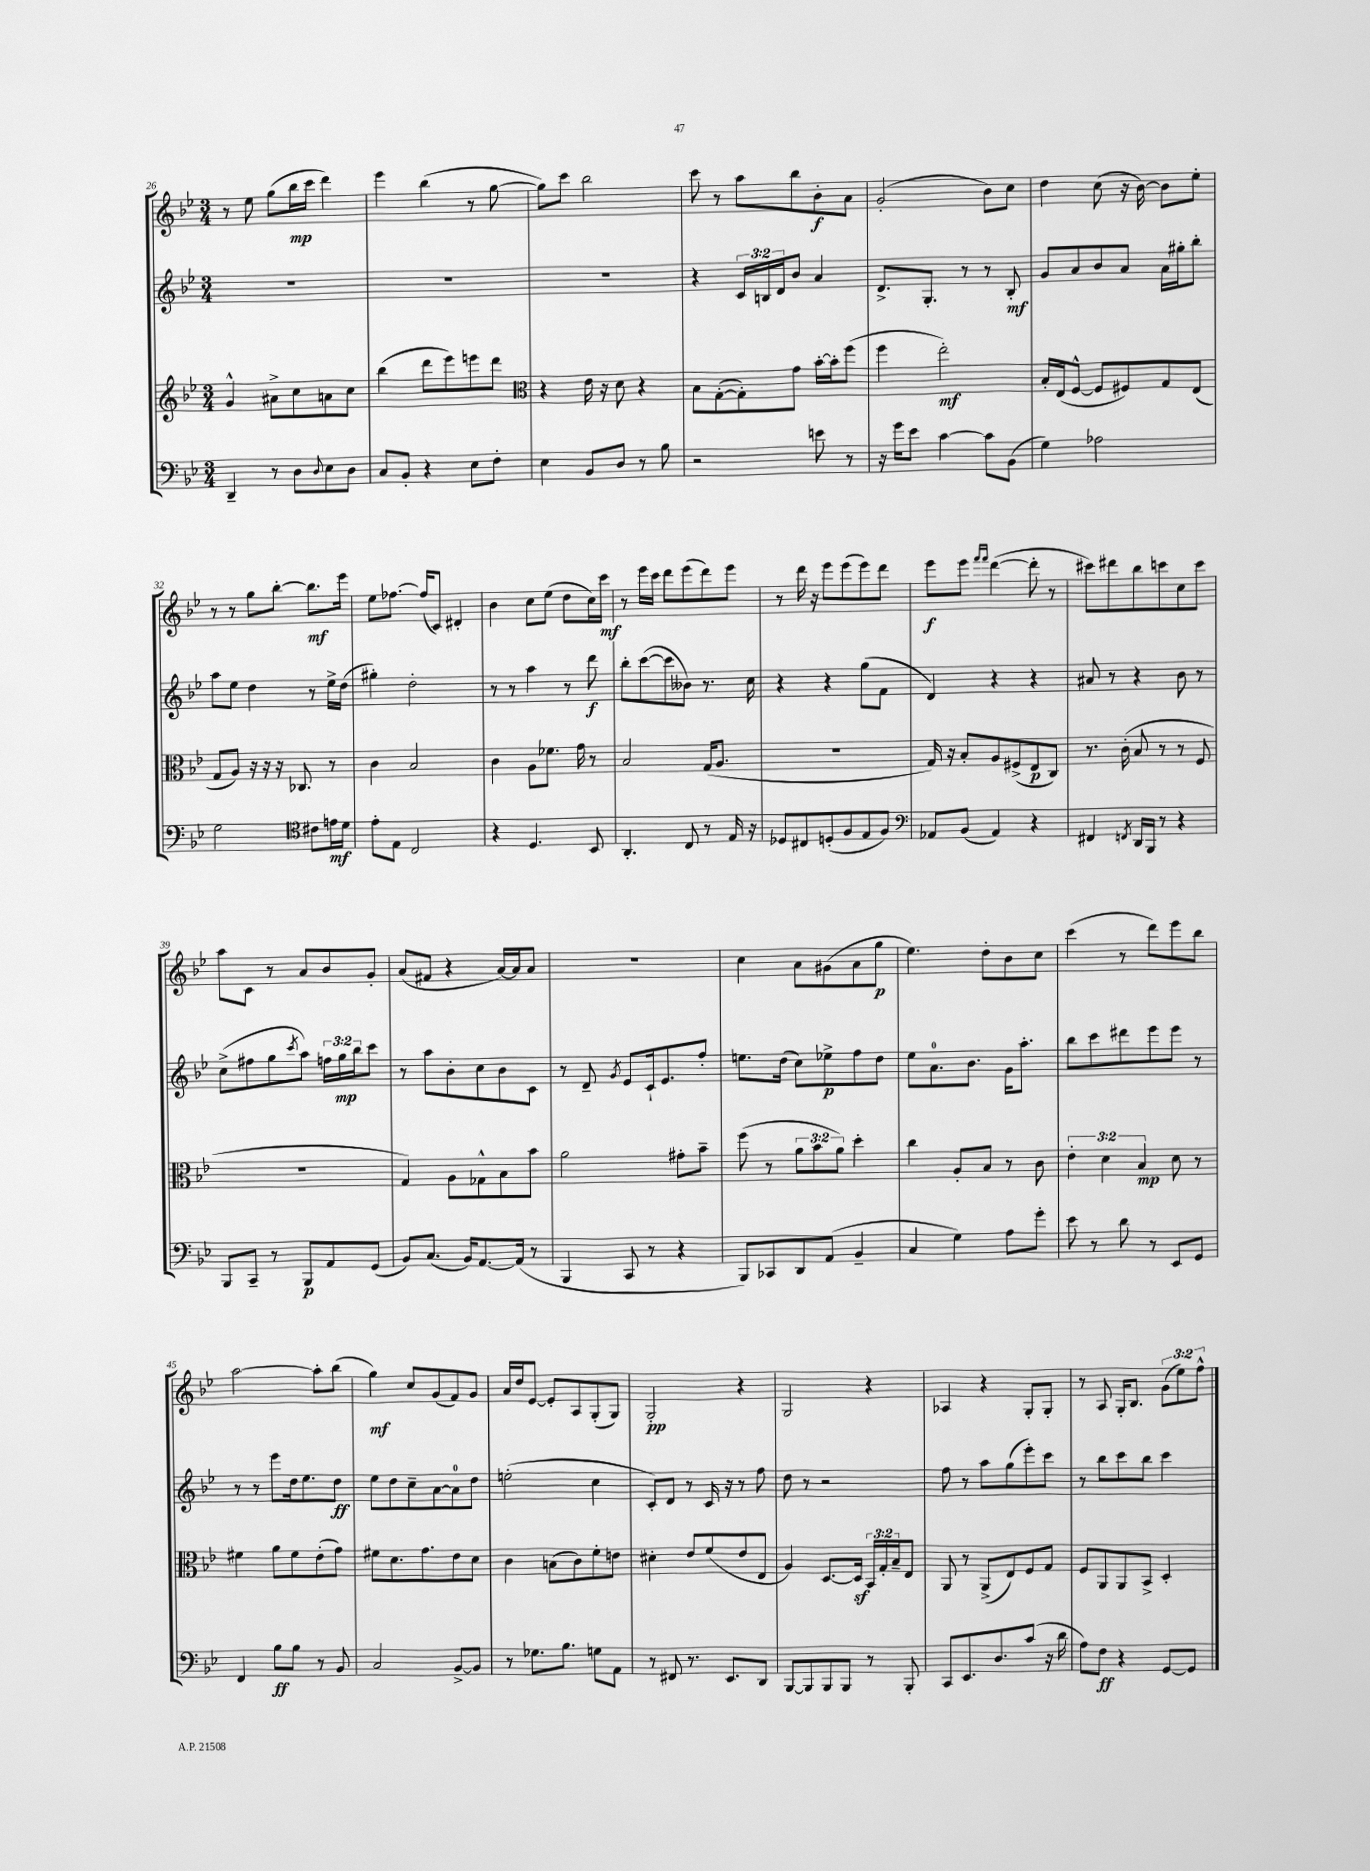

**kern	**dynam	**kern	**dynam	**kern	**dynam	**kern	**dynam
*part4	*part4	*part3	*part3	*part2	*part2	*part1	*part1
*staff4	*staff4	*staff3	*staff3	*staff2	*staff2	*staff1	*staff1
*clefF4	*	*clefG2	*	*clefG2	*	*clefG2	*
*k[b-e-]	*	*k[b-e-]	*	*k[b-e-]	*	*k[b-e-]	*
*M3/4	*	*M3/4	*	*M3/4	*	*M3/4	*
=26	=26	=26	=26	=26	=26	=26	=26
4DD~/	.	4g^^/	.	2.r	.	8r	.
.	.	.	.	.	.	8ee-\	.
8r	.	8a#X^\L	.	.	.	(8gg\L	.
8D\L	.	8cc\	.	.	.	16bb-\L	mp
.	.	.	.	.	.	16ccc\JJ	.
8qqD/	.	.	.	.	.	.	.
8E-\	.	8an\	.	.	.	4ddd\)	.
8D\J	.	8cc\J	.	.	.	.	.
=27	=27	=27	=27	=27	=27	=27	=27
8C/L	.	(4bb-\	.	2.r	.	4eee-\	.
8BB-'/J	.	.	.	.	.	.	.
4r	.	8ddd\L	.	.	.	(4bb-\	.
.	.	8eee-\)	.	.	.	.	.
8E-\L	.	8eeen\	.	.	.	8r	.
8F'\J	.	8ddd\J	.	.	.	[8gg\	.
=28	=28	=28	=28	=28	=28	=28	=28
*	*	*clefC3	*	*	*	*	*
4E-\	.	4r	.	2.r	.	8gg\L])	.
.	.	.	.	.	.	8ccc\J	.
8BB-/L	.	16e-\	.	.	.	2bb-\	.
.	.	16r	.	.	.	.	.
8D/J	.	8d\	.	.	.	.	.
8r	.	4r	.	.	.	.	.
8B-\	.	.	.	.	.	.	.
=29	=29	=29	=29	=29	=29	=29	=29
2r	.	8B-\L	.	4r	.	8ccc\	.
.	.	([8G'\	.	.	.	8r	.
.	.	8G'\])	.	24c/LL	.	8aa\L	.
.	.	.	.	24Bn/	.	.	.
.	.	.	.	24d/J	.	.	.
.	.	8g\J	.	8b-/J	.	8bb-\	.
8en\	.	[16b-'\LL	.	4a/	.	8b-'\	f
.	.	16b-'\J]	.	.	.	.	.
8r	.	(8ff\J	.	.	.	8a\J	.
=30	=30	=30	=30	=30	=30	=30	=30
16r	.	4ff\	.	8.d^/L	.	(2g'/	.
16g\KL	.	.	.	.	.	.	.
8e-\J	.	.	.	.	.	.	.
.	.	.	.	8.G'/J	.	.	.
[4c\	.	2ee-'\)	mf	.	.	.	.
.	.	.	.	8r	.	.	.
8c\L]	.	.	.	8r	.	8b-\L)	.
(8BB-\J	.	.	.	8B-'/	mf	8cc\J	.
=31	=31	=31	=31	=31	=31	=31	=31
4G\)	.	16B-'/LL	.	8g/L	.	4dd\	.
.	.	(16E-/J	.	.	.	.	.
.	.	[8F^^/J	.	8a/	.	.	.
2A-X\	.	8F/L]	.	8b-/	.	(8cc\	.
.	.	8F#X/)	.	8a/J	.	16r	.
.	.	.	.	.	.	[16b-\)	.
.	.	8G/	.	16a\LL	.	8b-\L]	.
.	.	.	.	16gg#X'\J	.	.	.
.	.	(8E-/J	.	8bb-'\J	.	8ee-'\J	.
!!LO:LB:g=z
=32	=32	=32	=32	=32	=32	=32	=32
2G\	.	8G/L	.	8aa\L	.	8r	.
.	.	8A/J)	.	8ee-\J	.	8r	.
.	.	16r	.	4dd\	.	8gg\L	.
.	.	16r	.	.	.	.	.
.	.	16r	.	.	.	[8bb-'\J	.
.	.	8.C-X/	.	.	.	.	.
*clefC4	*	*	*	*	*	*	*
8c#X\L	.	.	.	8r	.	8.bb-\L]	mf
16en\L	mf	8r	.	16ee-^\LL	.	.	.
16d\JJ	.	.	.	(16dd\JJ	.	16eee-\Jk	.
=33	=33	=33	=33	=33	=33	=33	=33
8e-'\L	.	4c\	.	4gg#X'\)	.	8ee-\L	.
8E-\J	.	.	.	.	.	[8.ff-X\J	.
2C/	.	2B-/	.	2dd'\	.	.	.
.	.	.	.	.	.	(16ff-/KL]	.
.	.	.	.	.	.	8c/J)	.
.	.	.	.	.	.	4d#X'/	.
=34	=34	=34	=34	=34	=34	=34	=34
4r	.	4c\	.	8r	.	4b-\	.
.	.	.	.	8r	.	.	.
4.D/	.	8A\L	.	4aa\	.	8cc\L	.
.	.	8.f-X\J	.	.	.	(8ee-\J	.
.	.	.	.	8r	.	8dd\L	.
.	.	16g\	.	.	.	.	.
8BB-/	.	8r	.	8ddd\	f	16cc\L)	.
.	.	.	.	.	.	16ccc\JJ	mf
=35	=35	=35	=35	=35	=35	=35	=35
4.AA'/	.	2B-/	.	8bb-'\L	.	8r	.
.	.	.	.	([8ccc\	.	16eee-\LL	.
.	.	.	.	.	.	16ccc\JJ	.
.	.	.	.	8ccc\]	.	8ddd\L	.
8C/	.	.	.	8b--X\J)	.	(8eee-\	.
8r	.	(16G/KL	.	8.r	.	8ddd\)	.
.	.	8.A/J	.	.	.	.	.
16E-/	.	.	.	.	.	8eee-\J	.
16r	.	.	.	16cc\	.	.	.
=36	=36	=36	=36	=36	=36	=36	=36
8D-X/L	.	2.r	.	4r	.	8r	.
8C#X/	.	.	.	.	.	16ddd\	.
.	.	.	.	.	.	16r	.
(8Dn'/	.	.	.	4r	.	8eee-\L	.
8F/	.	.	.	.	.	(8eee-\	.
8E-/	.	.	.	(8gg\L	.	8eee-\)	.
8F/J)	.	.	.	8f\J	.	8ddd\J	.
=37	=37	=37	=37	=37	=37	=37	=37
*clefF4	*	*	*	*	*	*	*
8AA-X/L	.	16G/)	.	4d/)	.	8eee-\L	f
.	.	16r	.	.	.	.	.
(8BB-/J	.	8B-'/L	.	.	.	8eee-\J	.
.	.	.	.	.	.	16qqfff/LL	.
.	.	.	.	.	.	16qqfff/JJ	.
4AA-/)	.	8A/	.	4r	.	([4ddd\	.
.	.	(8F#X^/	.	.	.	.	.
4r	.	8E-/	p	4r	.	8ddd'\]	.
.	.	8C/J)	.	.	.	8r	.
=38	=38	=38	=38	=38	=38	=38	=38
4FF#X/	.	8.r	.	8a#X/	.	8ccc#X\L)	.
.	.	.	.	8r	.	8ddd#X\	.
.	.	(16c'\	.	.	.	.	.
8qFFn/	.	.	.	.	.	.	.
16DD/LL	.	8B-/	.	4r	.	8bb-\	.
16BBB-/JJ	.	.	.	.	.	.	.
8r	.	8r	.	.	.	8cccn\	.
4r	.	8r	.	8b-\	.	8cc\	.
.	.	8F/	.	8r	.	8ccc\J	.
!!LO:LB:g=z
=39	=39	=39	=39	=39	=39	=39	=39
8BBB-/L	.	2.r	.	(8cc^\L	.	8aa\L	.
8CC~/J	.	.	.	8ff#X\	.	8c\J	.
8r	.	.	.	8gg\	.	8r	.
.	.	.	.	8qccc/	.	.	.
8BBB-/L	p	.	.	8aa\J)	.	8a/L	.
8AA/	.	.	.	24ffn\LL	.	8b-/	.
.	.	.	.	24gg\	mp	.	.
.	.	.	.	24bb-\J	.	.	.
(8GG/J	.	.	.	8ccc\J	.	8g'/J	.
=40	=40	=40	=40	=40	=40	=40	=40
8BB-/L)	.	4G/)	.	8r	.	(8a/L	.
(8.C/J	.	.	.	8aa\L	.	8f#X/J	.
.	.	8A\L	.	8b-'\	.	4r	.
16BB-/KL)	.	.	.	.	.	.	.
[8.AA/	.	8G-X^^\	.	8cc\	.	.	.
.	.	8B-\	.	8b-\	.	[16a/LL)	.
(16AA/Jk]	.	.	.	.	.	16a/J]	.
8r	.	8b-\J	.	8c\J	.	8a/J	.
=41	=41	=41	=41	=41	=41	=41	=41
4BBB-/	.	2a\	.	8r	.	2.r	.
.	.	.	.	8d~/	.	.	.
.	.	.	.	8qg/	.	.	.
8CC/	.	.	.	8e-/L	.	.	.
8r	.	.	.	16c`/k	.	.	.
.	.	.	.	8.e-/	.	.	.
4r	.	8g#X'\L	.	.	.	.	.
.	.	8b-~\J	.	8ff'/J	.	.	.
=42	=42	=42	=42	=42	=42	=42	=42
8BBB-/L)	.	(8ff\	.	8.een\L	.	4cc\	.
8CC-X/	.	8r	.	.	.	.	.
.	.	.	.	(16dd\Jk	.	.	.
8DD/	.	12a\L	.	8cc\L)	.	8a\L	.
.	.	12b-\	.	.	.	.	.
(8AA/J	.	.	.	8ee-X^\	p	(8g#X\	.
.	.	12a\J)	.	.	.	.	.
4BB-~/	.	4dd'\	.	8ff\	.	8a\	.
.	.	.	.	8dd\J	.	8gg\J	p
=43	=43	=43	=43	=43	=43	=43	=43
4C/	.	4cc\	.	8ee-\L	.	4.ee-\)	.
.	.	.	.	8.a\	.	.	.
4G\)	.	8A'/L	.	.	.	.	.
.	.	.	.	8.b-\J	.	.	.
.	.	8B-/J	.	.	.	8dd'\L	.
8A\L	.	8r	.	16g\KL	.	8b-\	.
.	.	.	.	8.aa'\J	.	.	.
8g'\J	.	8c\	.	.	.	8cc\J	.
=44	=44	=44	=44	=44	=44	=44	=44
8e-\	.	6e-'\	.	8bb-\L	.	(4ccc\	.
8r	.	.	.	8ccc\	.	.	.
.	.	6d\	.	.	.	.	.
8d\	.	.	.	8ddd#X\	.	8r	.
.	.	6B-/	mp	.	.	.	.
8r	.	.	.	8eee-\	.	8ddd\L)	.
8EE-/L	.	8d\	.	8eee-\J	.	8eee-\	.
8GG/J	.	8r	.	8r	.	8bb-\J	.
!!LO:LB:g=z
=45	=45	=45	=45	=45	=45	=45	=45
4FF/	.	4f#X\	.	8r	.	[2aa\	.
.	.	.	.	8r	.	.	.
8B-\L	ff	8a\L	.	8eee-\L	.	.	.
8B-\J	.	8f#\	.	16dd\k	.	.	.
.	.	.	.	8.ee-\	.	.	.
8r	.	(8e-'\	.	.	.	8aa'\L]	.
8BB-/	.	8g\J)	.	8dd\J	ff	(8bb-\J	.
=46	=46	=46	=46	=46	=46	=46	=46
2C/	.	8f#X\L	.	8ee-\L	.	4gg\)	mf
.	.	8.d\	.	8dd\	.	.	.
.	.	.	.	8cc~\	.	8cc/L	.
.	.	8.g\	.	.	.	.	.
.	.	.	.	[8a\	.	(8g/	.
[8BB-^/L	.	8e-\	.	8a\]	.	8f/)	.
8BB-/J]	.	8d\J	.	8dd\J	.	8g/J	.
=47	=47	=47	=47	=47	=47	=47	=47
8r	.	4c\	.	(2een'\	.	16a/LL	.
.	.	.	.	.	.	16dd/J	.
8.G-X\L	.	.	.	.	.	[8e-/J	.
.	.	(8Bn\L	.	.	.	8e-'/L]	.
8.B-\J	.	.	.	.	.	.	.
.	.	8c\)	.	.	.	8A/	.
8Gn\L	.	8f'\	.	4cc\	.	(8G'/	.
8AA\J	.	8en\J	.	.	.	8G/J)	.
=48	=48	=48	=48	=48	=48	=48	=48
8r	.	4d#X'\	.	8c'/L)	.	2G'/	pp
8FF#X/	.	.	.	8d/J	.	.	.
8.r	.	8e-/L	.	8r	.	.	.
.	.	(8f/	.	16c/	.	.	.
8.EE-/L	.	.	.	16r	.	.	.
.	.	8e-/	.	8r	.	4r	.
8DD/J	.	8E-/J	.	8ff\	.	.	.
=49	=49	=49	=49	=49	=49	=49	=49
[8BBB-/L	.	4A/)	.	8dd\	.	2G/	.
8BBB-/]	.	.	.	8r	.	.	.
8BBB-/	.	[8.D/L	.	2r	.	.	.
8BBB-/J	.	.	.	.	.	.	.
.	.	16Dz/Jk]	.	.	.	.	.
8r	.	24BB-/LL	.	.	.	4r	.
.	.	24G'/	.	.	.	.	.
.	.	24B-~/J	.	.	.	.	.
8BBB-'/	.	8E-/J	.	.	.	.	.
=50	=50	=50	=50	=50	=50	=50	=50
8CC/L	.	8AA/	.	8ff\	.	4A-X/	.
8.EE-/	.	8r	.	8r	.	.	.
.	.	(8AA^/L	.	8aa\L	.	4r	.
8.D/	.	.	.	.	.	.	.
.	.	8E-/)	.	(8gg\	.	.	.
(8c/J	.	8F/	.	8eee-'\)	.	8G'/L	.
16r	.	8G/J	.	8ccc\J	.	8G'/J	.
16d\	.	.	.	.	.	.	.
=51	=51	=51	=51	=51	=51	=51	=51
8A\L)	.	8F/L	.	8r	.	8r	.
8F\J	ff	8AA/	.	8bb-\L	.	8A/	.
4r	.	8AA/	.	8ccc\	.	16G'/KL	.
.	.	.	.	.	.	8.B-/J	.
.	.	8BB-^/J	.	8bb-\J	.	.	.
[8GG/L	.	4D'/	.	4ccc\	.	(12g\L	.
.	.	.	.	.	.	12ee-\)	.
8GG/J]	.	.	.	.	.	.	.
.	.	.	.	.	.	12ff^^\J	.
==	==	==	==	==	==	==	==
*-	*-	*-	*-	*-	*-	*-	*-
